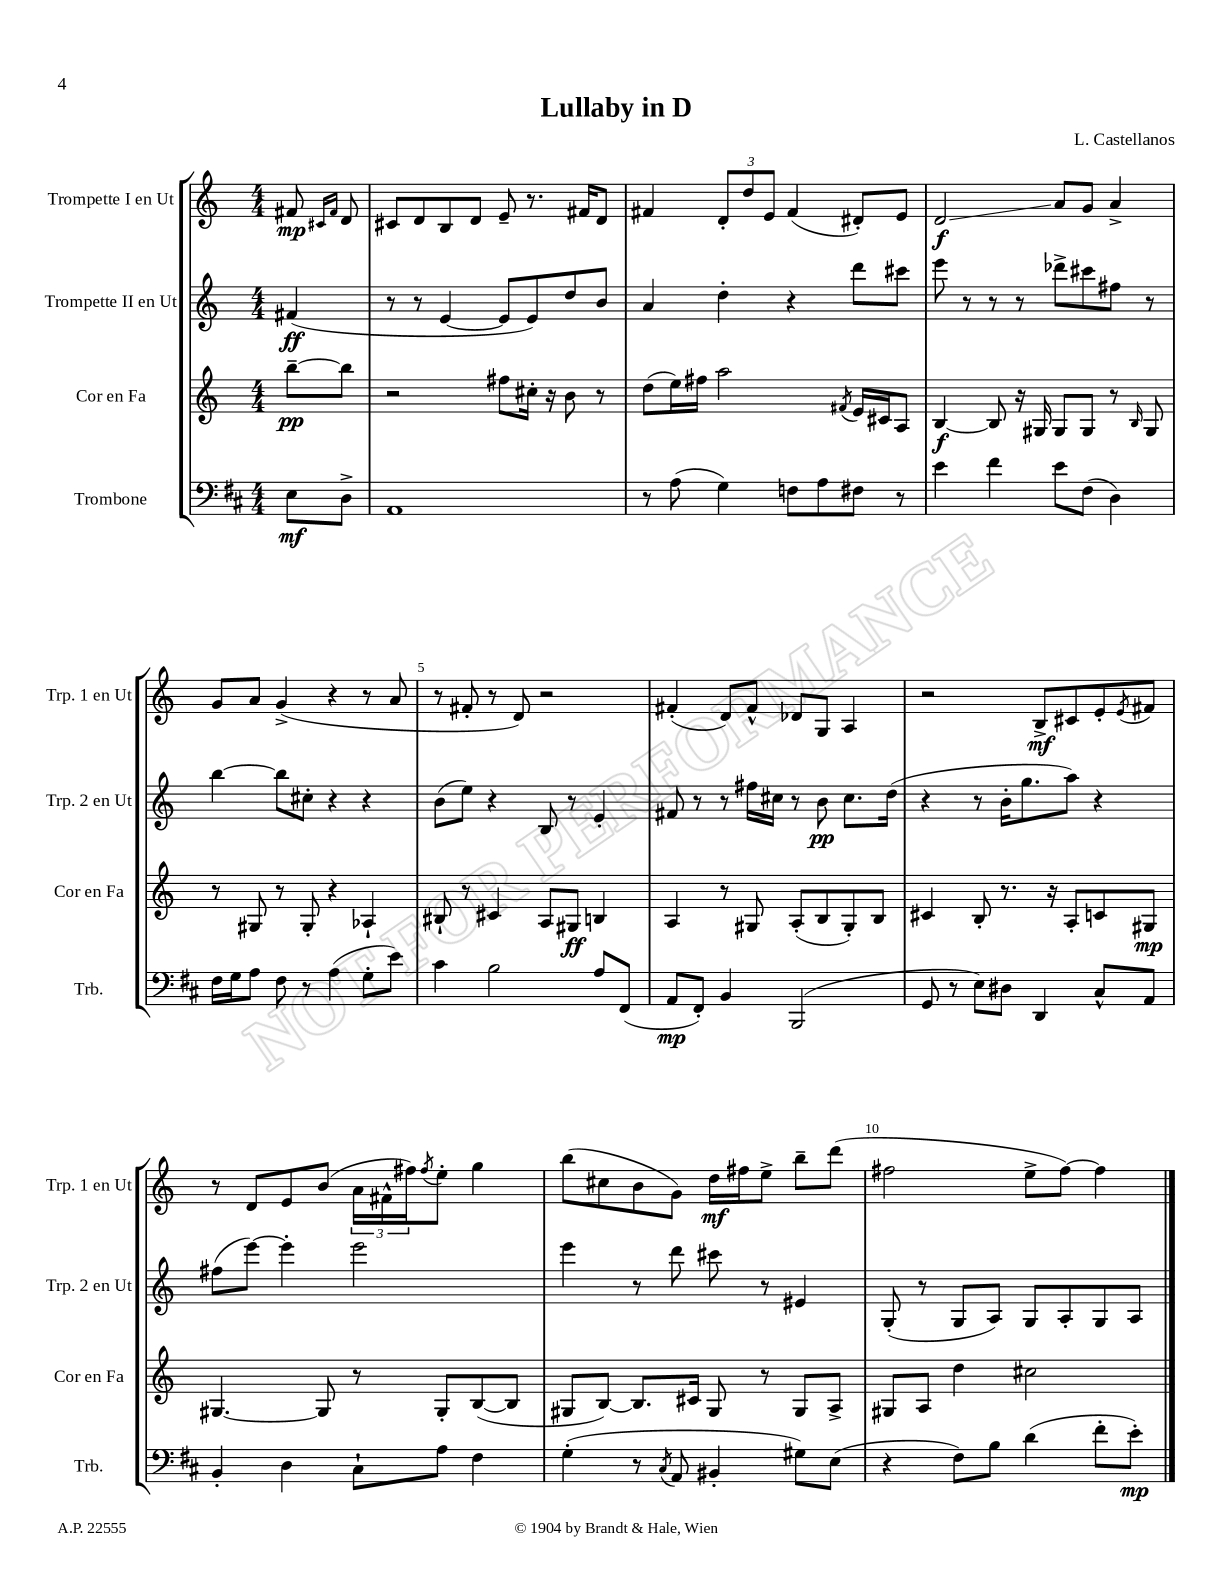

**kern	**kern	**kern	**kern
*staff4	*staff3	*staff2	*staff1
*clefF4	*clefG2	*clefG2	*clefG2
*k[f#c#]	*k[]	*k[]	*k[]
*M4/4	*M4/4	*M4/4	*M4/4
8E	[8bb~	(4f#	8f#
.	.	.	16qqc#
.	.	.	16qqf#
8D^	8bb]	.	8d
=	=	=	=
1AA	2r	8r	8c#
.	.	8r	8d
.	.	[4e	8B
.	.	.	8d
.	8ff#	8e]	8e~
.	16cc#'	8e)	8.r
.	16r	.	.
.	8b	8dd	.
.	.	.	16f#
.	8r	8b	8d
=	=	=	=
8r	(8dd	4a	4f#
(8A	16ee)	.	.
.	16ff#	.	.
4G)	2aa	4dd'	12d'
.	.	.	12dd
.	.	.	12e
8F	.	4r	(4f#
8A	.	.	.
.	8qf#	.	.
8F#	16e	8ddd	8d#')
.	16c#	.	.
8r	8A	8ccc#	8e
=	=	=	=
4e	[4B	8eee	2d
.	.	8r	.
4f#	8B]	8r	.
.	16r	8r	.
.	16G#	.	.
8e	8G#	8ddd-^	8a
(8F#	8G#	8ccc#	8g
4D)	8r	8ff#	4a^
.	16qqB	.	.
.	8G#	8r	.
=	=	=	=
16F#	8r	[4bb	8g
16G	.	.	.
8A	8G#	.	8a
8F#	8r	8bb]	(4g^
8r	8G#'	8cc#'	.
(4A	4r	4r	4r
8G'	4A-`	4r	8r
8e)	.	.	8a
=	=	=	=
4c#	8B#`	(8b	8r
.	8r	8ee)	8f#'
2B	4c#	4r	8r
.	.	.	8d)
.	8A	8B	2r
.	8G#	8r	.
8A	4B	4e'	.
(8FF#	.	.	.
=	=	=	=
8AA	4A	8f#	(4f#'
8FF#')	.	8r	.
4BB	8r	8r	8d)
.	8G#	16ff#	8f#^^
.	.	16cc#	.
(2BBB	(8A'	8r	8d-
.	8B	8b	8G
.	8G#')	8.cc#	4A
.	8B	.	.
.	.	(16dd	.
=	=	=	=
8GG	4c#	4r	2r
8r	.	.	.
8E)	8B'	8r	.
8D#	8.r	16b'	.
.	.	8.gg	.
4DD	.	.	8B^
.	16r	.	.
.	8A'	8aa)	8c#
8C#^^	8c	4r	8e'
.	.	.	8qe
8AA	8G#	.	8f#
=	=	=	=
4BB'	[4.G#	(8ff#	8r
.	.	[8eee)	8d
4D	.	4eee']	8e
.	8G#]	.	(8b
8C#`	8r	2eee	24a
.	.	.	24f#^^
.	.	.	24ff#)
.	.	.	8qff#
8A	8G#'	.	8ee'
4F#	([8B	.	4gg
.	8B]	.	.
=	=	=	=
(4G'	8G#	4eee	(8bb
.	[8B)	.	8cc#
8r	8.B]	8r	8b
8qC#	.	.	.
8AA	.	8ddd	8g)
.	16c#	.	.
4BB#'	8G#	8ccc#	16dd
.	.	.	16ff#
.	8r	8r	8ee^
8G#)	8G#	4e#	8bb~
(8E	8A^	.	(8ddd
=	=	=	=
4r	8G#	(8G'	2ff#
.	8A	8r	.
8F#)	4dd	8G	.
8B	.	8A)	.
(4d	2cc#	8G	8ee^
.	.	8A'	[8ff#)
8f#'	.	8G	4ff#]
8e')	.	8A	.
==	==	==	==
*-	*-	*-	*-
